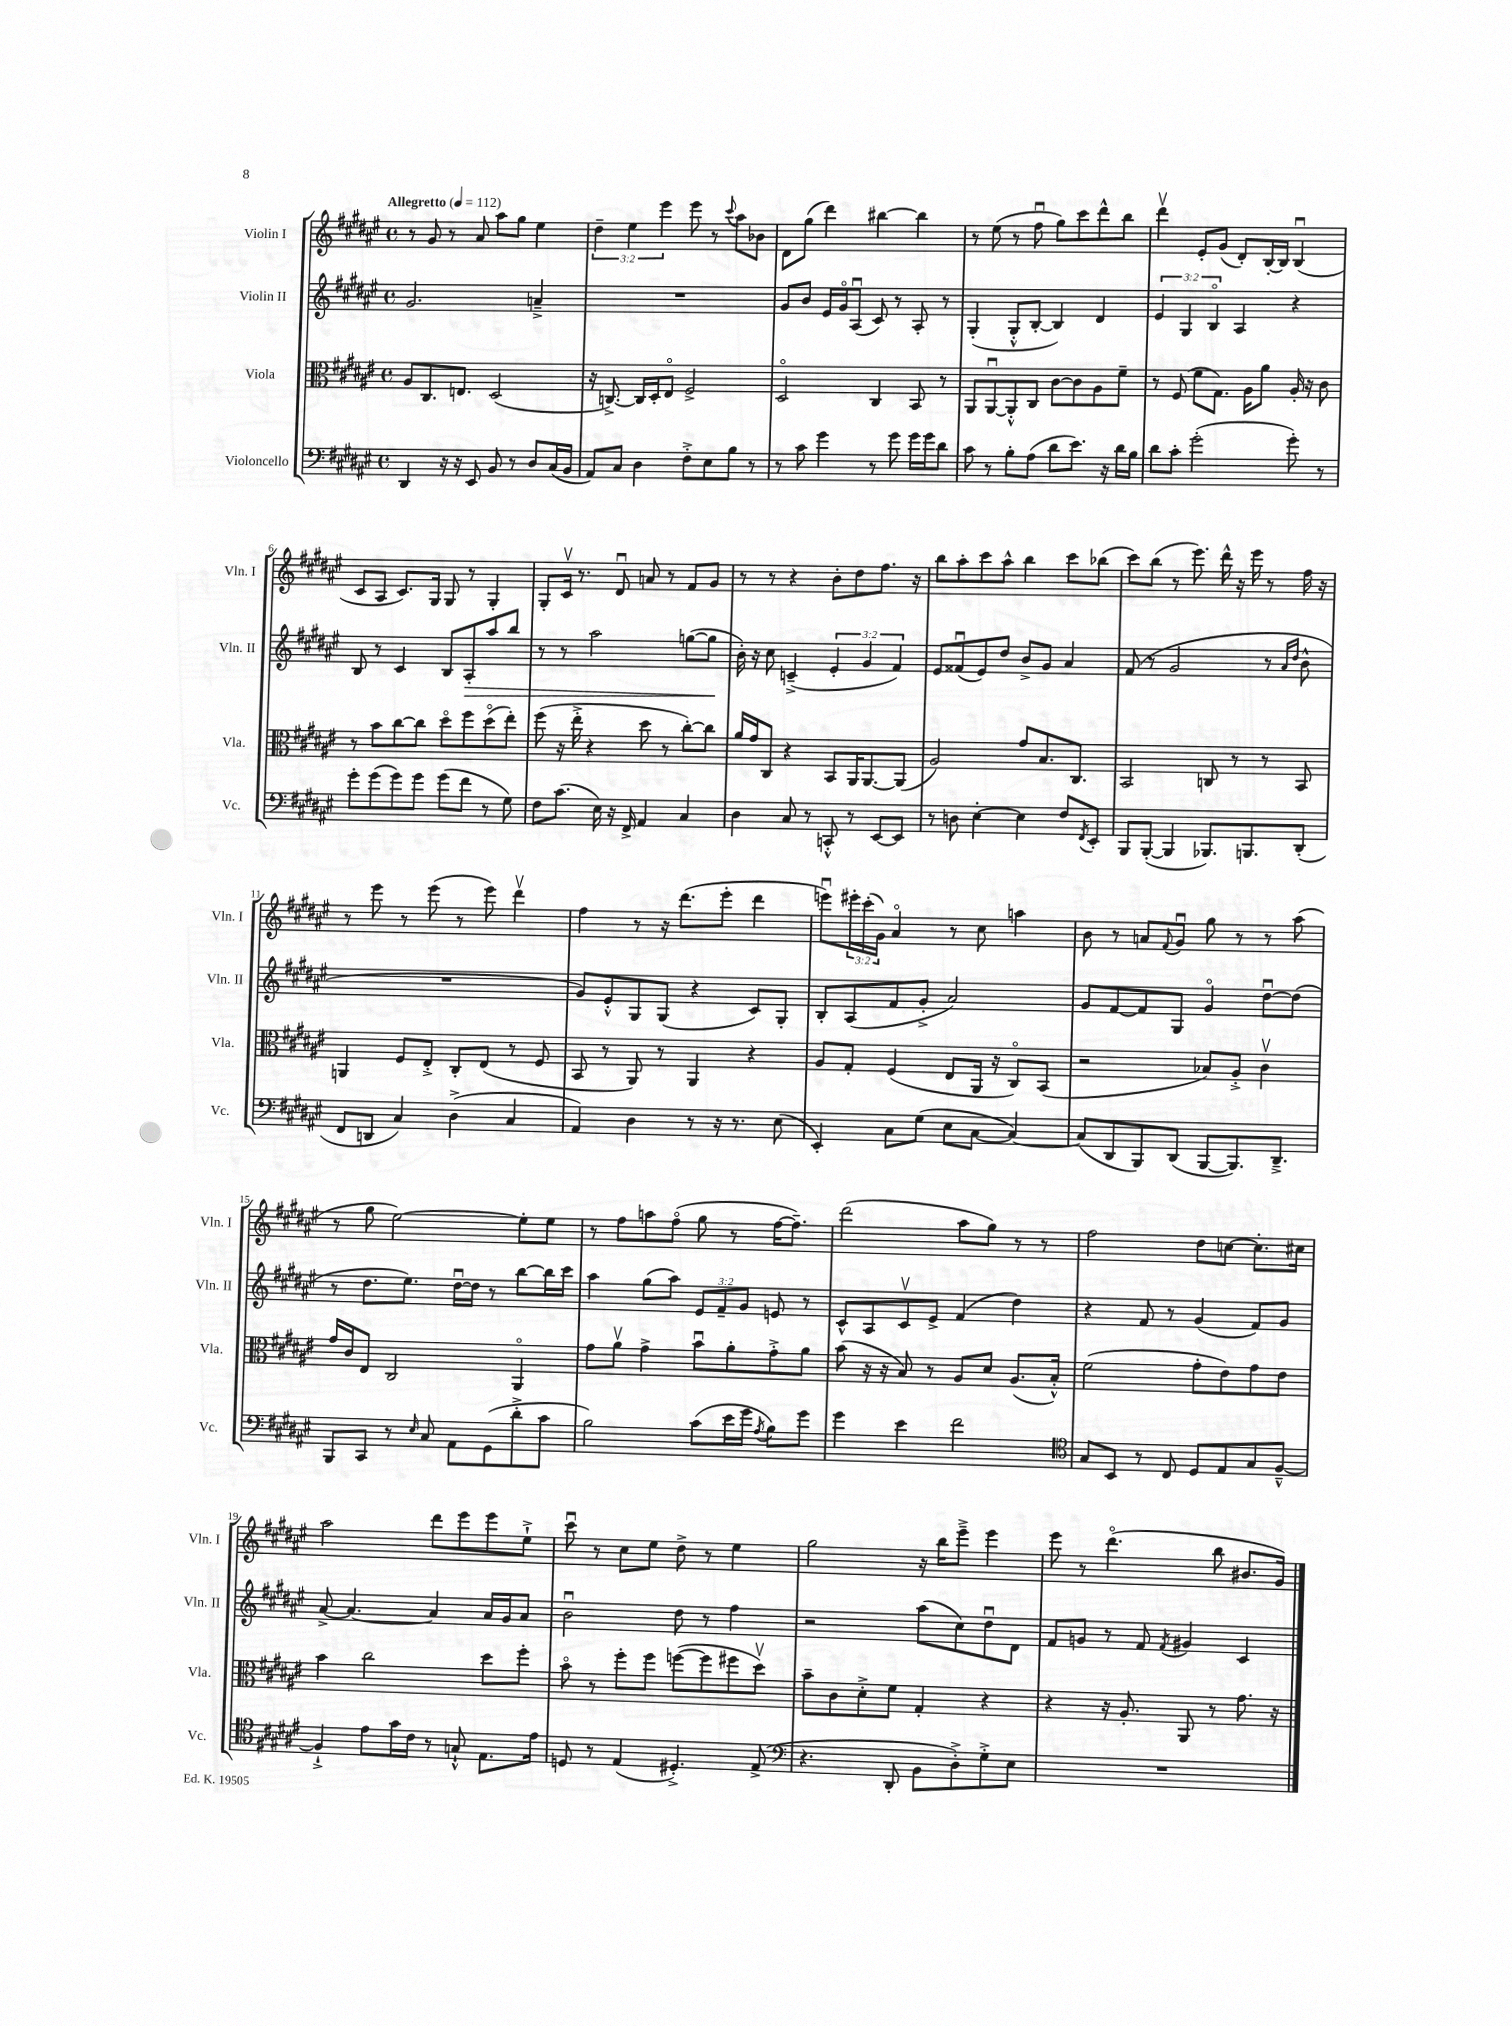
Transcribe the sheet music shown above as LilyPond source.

<<
\new StaffGroup <<
\new Staff = "s0" \with { instrumentName = "Violin I" shortInstrumentName = "Vln. I" } {
    \clef treble \key fis \major \defaultTimeSignature \time 4/4 \override Staff.TupletNumber.text = #tuplet-number::calc-fraction-text \tempo "Allegretto" 4 = 112
    r8 gis'8 r8 ais'8 ais''8 gis''8 eis''4 |
    \tuplet 3/2 { dis''4-- eis''4 eis'''4 } eis'''8 r8 \appoggiatura { cis'''8 } ais''8 bes'8 |
    dis'8 gis''8( dis'''4) bis''4~ bis''4 |
    r8 eis''8( r8 fis''8\downbow gis''8) cis'''8 dis'''8-^ b''8 |
    dis'''4\upbow eis'8-. gis'8( dis'8-.) b16~-. b16 b4\downbow( |
    cis'8 ais8 cis'8.) gis16 gis8 r8 gis4-. |
    gis8-. cis'16\upbow r8. dis'8\downbow a'8 r8 fis'8 gis'8 |
    r8 r8 r4 b'8-. dis''8 fis''8. r16 |
    b''8 ais''8-. cis'''8 ais''8-^ b''4 cis'''8 bes''8( |
    cis'''8) b''8( r8 eis'''8.) dis'''16-^ r16 eis'''16 r8 fis''16 r16 |
    r8 eis'''8 r8 eis'''8( r8 eis'''8) dis'''4\upbow |
    fis''4 r8 r16 dis'''8.( eis'''8-. dis'''4 |
    e'''8\downbow) \tuplet 3/2 { eis'''16-. cis'''16-.( gis'16) } ais'4\flageolet r8 cis''8 a''4 |
    b'8 r8 a'8 \appoggiatura { fis'8 } gis'8\downbow gis''8 r8 r8 ais''8( |
    r8 gis''8 eis''2~) eis''8-. eis''8 |
    r8 fis''8 a''8 fis''8\flageolet( gis''8 r8 fis''16~ fis''8.--) |
    dis'''2( ais''8 gis''8) r8 r8 |
    fis''2 dis''8 c''8~ c''8.-. cis''16 |
    ais''2 dis'''8 eis'''8 eis'''8 eis''8-!-> |
    cis'''8\downbow r8 cis''8 eis''8 dis''8-> r8 eis''4 |
    gis''2 r16 b''16 eis'''8---> eis'''4 |
    eis'''8 r8 dis'''4.\flageolet( b''8 bis'8. gis'16) \bar "|." |
}
\new Staff = "s1" \with { instrumentName = "Violin II" shortInstrumentName = "Vln. II" } {
    \clef treble \key fis \major \defaultTimeSignature \time 4/4 \override Staff.TupletNumber.text = #tuplet-number::calc-fraction-text
    gis'2. a'4---> |
    R1 |
    gis'8 b'8 eis'16 gis'16\flageolet ais8\downbow( cis'8) r8 ais8-. r8 |
    gis4-.( gis8-.-^ b8~-. b4) dis'4 |
    \tuplet 3/2 { eis'4 gis4 b4\flageolet } ais4 r4 |
    b8 r8 cis'4 b8 ais8-.\> ais''8 b''8 |
    r8 r8 ais''2 g''8~( g''8\! |
    b'16-.) r16 cis''8 c'4--->( \tuplet 3/2 { eis'4-. gis'4 fis'4) } |
    eis'8 fisis'8\downbow( eis'8) dis''8 b'8-> gis'8 ais'4 |
    fis'8( r8 gis'2 r8 \grace { ais'16 dis''16 } b'8-^ |
    R1 |
    gis'8) eis'8-.-^ gis8 gis8( r4 cis'8) gis8-. |
    b8-. ais8( fis'8 gis'8-.-> ais'2) |
    gis'8 fis'8~ fis'8 gis8 gis'4\flageolet dis''8~\downbow dis''8( |
    r8 dis''8. eis''8.) dis''16~\downbow dis''16 r8 b''8~ b''16 cis'''16 |
    ais''4 gis''8( ais''8) \tuplet 3/2 { eis'8 fis'8-- gis'8 } e'8 r8 |
    cis'8-^ ais8 cis'8\upbow eis'8-> fis'4( dis''4) |
    r4 fis'8 r8 gis'4( fis'8) gis'8 |
    ais'8~-> ais'4.~ ais'4 ais'16 gis'16 ais'8 |
    b'2\downbow dis''8 r8 fis''4 |
    r2 ais''8( cis''8) dis''8\downbow dis'8 |
    fis'8 g'8 r8 fis'8 \acciaccatura { fis'8 } gis'4 cis'4 \bar "|." |
}
\new Staff = "s2" \with { instrumentName = "Viola" shortInstrumentName = "Vla." } {
    \clef alto \key fis \major \defaultTimeSignature \time 4/4
    ais8 cis8. e8. dis2( |
    r16 c8.~->) c16 dis16-. eis8\flageolet fis2-> |
    dis2\flageolet cis4 b,8 r8 |
    ais,8 ais,8~\downbow ais,8-.-^ cis8 cis'8~ cis'8 ais8 fis'8-- |
    r8 fis8( fis'8 gis8.) ais16 ais'8 ais16-. r16 cis'8 |
    r8 b'8 cis''8~ cis''8 dis''8\flageolet fis''8 dis''8\flageolet( eis''8-.) |
    fis''8( r16 eis''16-.-> r4 dis''8 r8 cis''8~-.) cis''8 |
    ais'16 gis'16 cis8 r4 b,8 ais,16 ais,8.~ ais,8( |
    ais2) gis'8 b8. cis8. |
    b,2 c8 r8 r8 b,8 |
    a,4 fis8 eis8-.-> cis8-. eis8( r8 fis8 |
    b,8 r8 ais,8) r8 ais,4 r4 |
    ais8 gis8-. fis4( eis8 ais,16 r16 cis8\flageolet) b,8( |
    r2 bes8) ais8-.-> cis'4\upbow |
    gis'16 cis'16 eis8 cis2 ais,4\flageolet |
    gis'8 ais'8\upbow gis'4-> b'8\downbow ais'8-. gis'8-.-> ais'8 |
    b'8( r16 r16 b8) r8 ais8 dis'8 ais8.( b16-.-^) |
    fis'2( gis'8-. eis'8) gis'8 eis'8 |
    b'4 cis''2 dis''8 fis''8-. |
    b'8\flageolet r8 fis''8-. fis''8 f''8~( f''8 fis''8 dis''8\upbow) |
    b'8-- cis'8 dis'8-.-> fis'8 gis4-. r4 |
    r4 r16 ais8.-. ais,8 r8 gis'8. r16 \bar "|." |
}
\new Staff = "s3" \with { instrumentName = "Violoncello" shortInstrumentName = "Vc." } {
    \clef bass \key fis \major \defaultTimeSignature \time 4/4
    dis,4 r16 r16 eis,8 b,8 r8 dis8 cis16( b,16 |
    ais,8) cis8 dis4 fis8-.-> eis8 b8 r8 |
    r8 cis'8 gis'4 r8 gis'8 gis'16 gis'16 dis'8 |
    cis'8 r8 b8-. ais8( dis'8 eis'8.) r16 dis'16 b16 |
    dis'8 cis'8-. gis'2-.( gis'8-.) r8 |
    gis'8-. gis'8( gis'8) gis'8 gis'8( fis'8 r8 gis8) |
    fis8 cis'8.( eis16) r16 fis,16-> ais,4 cis4 |
    dis4 cis8 r8 c,8-.-^ r8 eis,8~ eis,8 |
    r8 d8 eis4~-. eis4 fis8 \acciaccatura { fis,8 } eis,8-. |
    b,,8 b,,8~-.( b,,4 bes,,8.) b,,8. dis,8-.( |
    fis,8 d,8 cis4) dis4->( cis4 |
    ais,4) dis4 r8 r16 r8. eis8( |
    eis,4-.) cis8 gis8( eis8 cis8~ cis4~) |
    cis8( dis,8 b,,8) dis,8( b,,8~ b,,8.) dis,8.---> |
    b,,8 cis,8 r8 \grace { eis16 } cis8 ais,8 gis,8( dis'8-.-> cis'8 |
    b2) cis'8( eis'16 gis'16 \acciaccatura { ais8 } b8) gis'8 |
    gis'4 eis'4 fis'2 |
    \clef tenor gis8 b,8 r8 cis8 dis8 eis8 gis8 fis8~---^ |
    fis4-!-> eis'8 gis'16 cis'16 r8 g8-!-^ eis8. eis'16 |
    d8 r8 eis4( dis4.-.->) eis8->( |
    \clef bass r4. dis,8-. b,8 dis8-.->) gis8-.-> eis8 |
    R1 \bar "|." |
}
>>
>>
